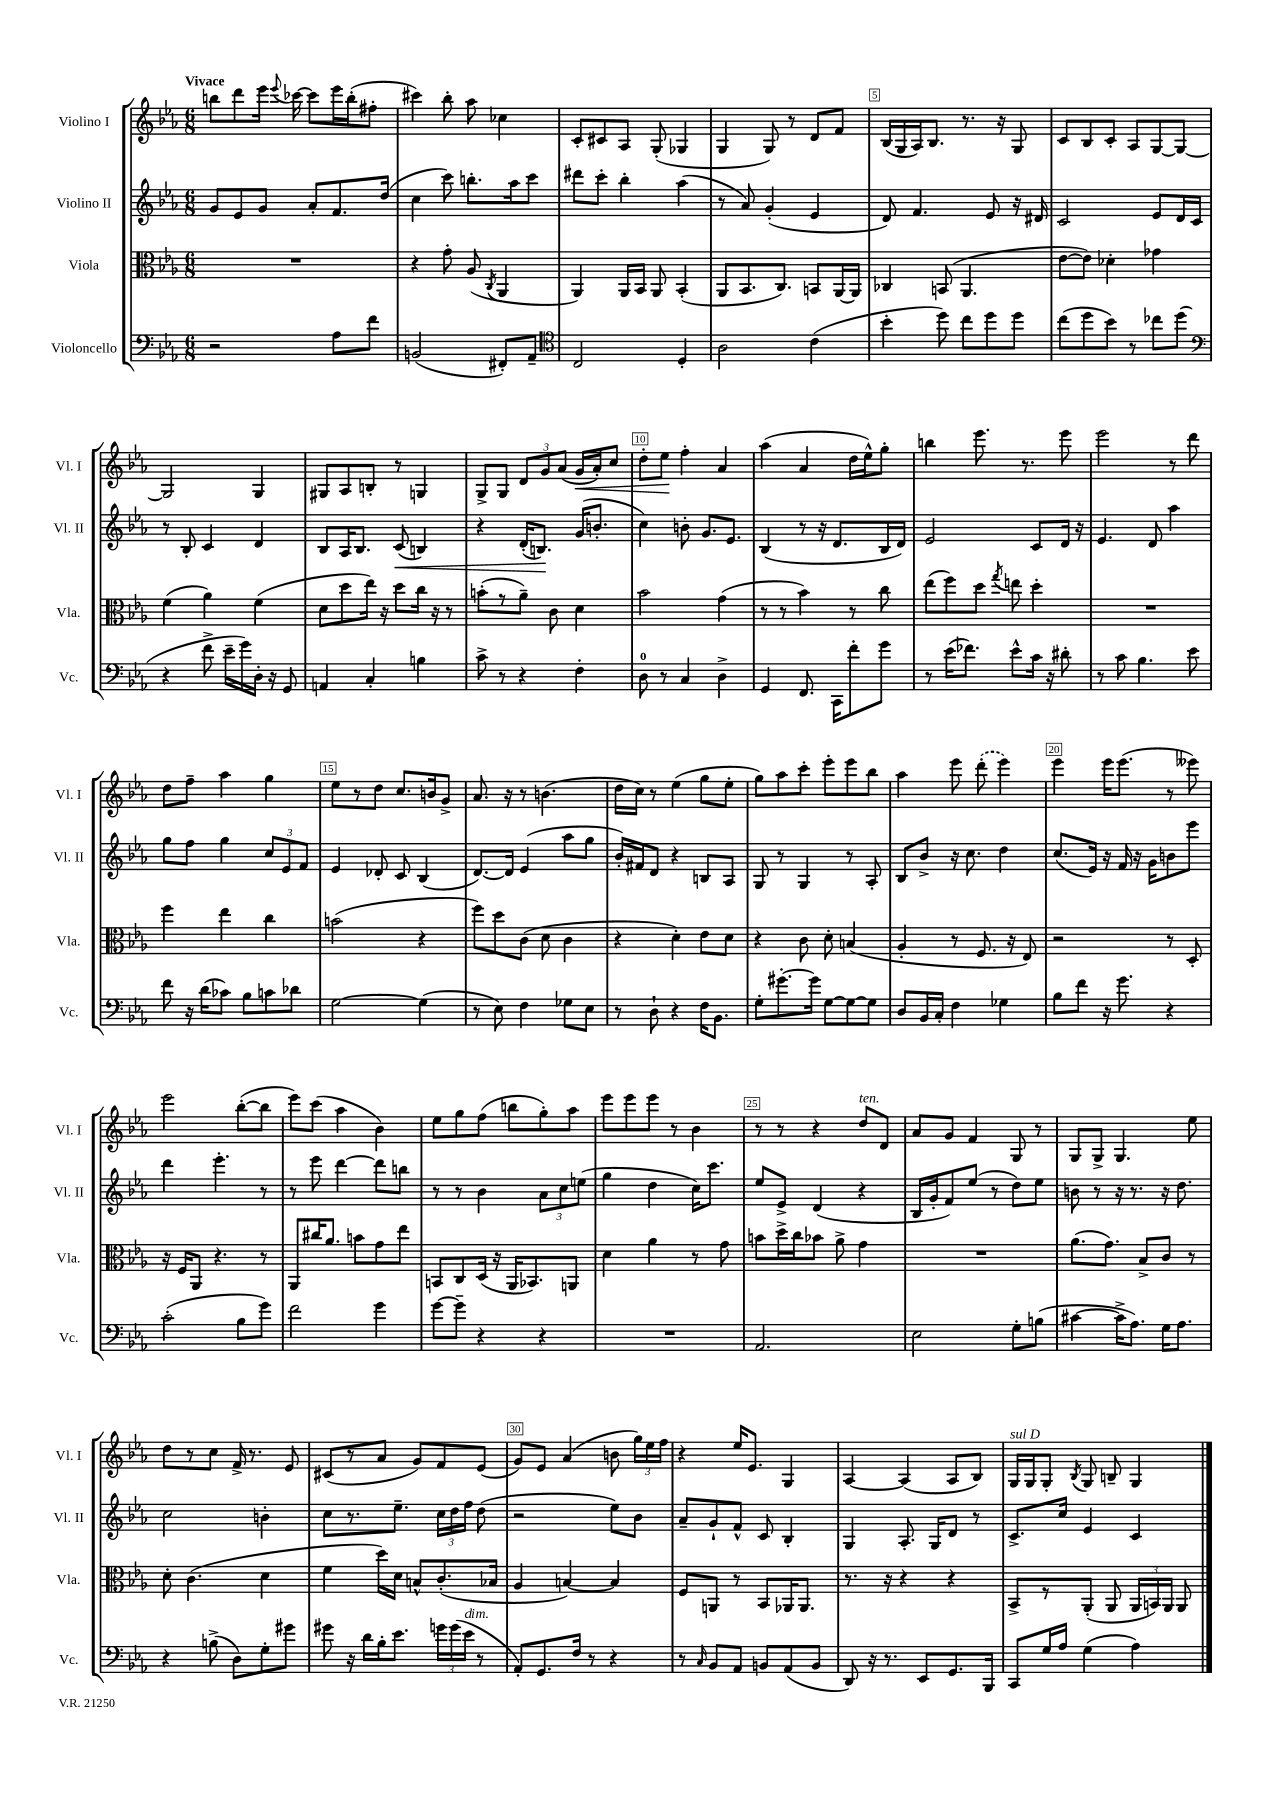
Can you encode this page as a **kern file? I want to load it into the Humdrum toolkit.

**kern	**kern	**kern	**kern
*staff4	*staff3	*staff2	*staff1
*clefF4	*clefC3	*clefG2	*clefG2
*k[b-e-a-]	*k[b-e-a-]	*k[b-e-a-]	*k[b-e-a-]
*M6/8	*M6/8	*M6/8	*M6/8
2r	2.r	8g/L	8bb\L
.	.	8e-/	8ddd\
.	.	8g/J	16eee-\Jk
.	.	.	8qqeee-/
.	.	.	[16ccc-\
.	.	8a-'/L	8ccc-\]L
8A-\L	.	8.f/	16eee-\L
.	.	.	(16bb'\J
8f\J	.	.	8ff#'\J
.	.	(16dd/Jk	.
=	=	=	=
(2BB/	4r	4cc\	4ccc#\)
.	8g'\	8ccc\)	8bb-'\
.	(8A-/	8.bb'\L	8aa-\
.	8qC/	.	.
8FF#'/L)	4AA-/	.	4cc-\
.	.	16aa-\k	.
8AA-~/J	.	8ccc\J	.
=	=	=	=
*clefC4	*	*	*
2C/	4AA-/)	8ddd#\L	8c'/L
.	.	8ccc'\J	8c#/
.	16AA-/LL	4bb-'\	8A-/J
.	16BB-/JJ	.	.
.	8AA-/	.	(8G'/
4D'/	(4BB-'/	(4aa-\	4G-/
=	=	=	=
2A-\	8AA-/L	8r	4G/
.	8.BB-/	8a-/)	.
.	.	(4g'/	8G/)
.	8.C/J)	.	.
.	.	.	8r
(4c\	8BB/L	4e-/	8d/L
.	[16AA-/L	.	8f/J
.	16AA-/]JJ	.	.
=	=	=	=
4b-'\	4C-/	8d/)	(16B-/LL
.	.	.	16G/
.	.	4.f/	16A-/J)
.	.	.	8.B-/J
8dd\)	(8BB/	.	.
8cc\L	4.AA-/	.	8.r
8dd\	.	8e-/	.
.	.	.	16r
8dd\J	.	16r	8G/
.	.	16d#/	.
=	=	=	=
(8cc\L	[8e-\L	2c/	8c/L
8dd\	8e-\]J)	.	8B-/
8b-\J)	4d-'\	.	8c'/J
8r	.	.	8A-/L
8cc-\L	4g-\	8e-/L	[8G/
(8dd\J	.	16d/L	8G/_J
.	.	16c/JJ	.
=	=	=	=
*clefF4	*	*	*
4r	(4f\	8r	2G/]
.	.	8B-'/	.
8f^\	4a-\)	4c/	.
16e-~\LL	.	.	.
16g\)	.	.	.
16D'\JJ	(4f\	4d/	4G/
16r	.	.	.
8GG/	.	.	.
=	=	=	=
4AA/	8d\L	8B-/L	8G#/L
.	8dd\	16A-/K	8A-/
.	.	8.B-/J	.
4C'/	16ee-\Jk)	.	8B'/J
.	16r	.	.
.	8dd\L	(8c/	8r
4B\	16cc\Jk	4B/)	4G/
.	16r	.	.
.	8r	.	.
=	=	=	=
8c^\	(8b'\L	4r	8G^/L
8r	8r	.	8G/J
4r	8a-~\J)	(16d'/LK	12d/L
.	.	8.B/J)	.
.	.	.	12g/
.	8c\	.	.
.	.	.	(12a-/J
4F'\	4d\	(16g/LK	16g/LL
.	.	8.b'/J	16a-'/J)
.	.	.	8cc/J
=	=	=	=
8D\	2b-\	4cc\)	8dd'\L
8r	.	.	8ee-\J
4C/	.	8b'\	4ff'\
.	.	8.g/L	.
4D^\	(4g\	.	4a-/
.	.	8.e-/J	.
=	=	=	=
4GG/	8r	(4B-/	(4aa-\
.	8r	.	.
8.FF/	4b-\)	8r	4a-/
.	.	16r	.
16CC\LK	.	8.d/L	.
8f'\	8r	.	16dd\LL
.	.	.	16ee-^^\J)
8g\J	8cc\	16B-/L	8gg'\J
.	.	16d/JJ)	.
=	=	=	=
8r	(8ee-\L	2e-/	4bb\
(16e-\LK	8ff\)	.	.
8.f-\J)	.	.	.
.	8dd\J	.	8.eee-\
.	8qgg/	.	.
8e-^^\L	8ee\	.	.
.	.	.	8.r
16c\Jk	4dd'\	8c/L	.
16r	.	.	.
8d#'\	.	16d/Jk	8eee-\
.	.	16r	.
=	=	=	=
8r	2.r	4.e-/	2eee-\
8c\	.	.	.
4.B-\	.	.	.
.	.	8d/	.
.	.	4aa-\	8r
8e-\	.	.	8ddd\
=	=	=	=
8f\	4ff\	8gg\L	8dd\L
16r	.	8ff\J	8ff~\J
(16d\LK	.	.	.
8c-\J)	4ee-\	4gg\	4aa-\
8B-\L	.	.	.
8c\	4cc\	12cc/L	4gg\
.	.	12e-/	.
8d-\J	.	.	.
.	.	12f/J	.
=	=	=	=
[2G\	(2b\	4e-/	8ee-\L
.	.	.	8r
.	.	8d-'/	8dd\J
.	.	8c/	8.cc/L
(4G\]	4r	(4B-/	.
.	.	.	16b/k
.	.	.	8g^/J
=	=	=	=
8r	8ff\L)	[8.d/L)	8.a-/
8E-\)	8dd\	.	.
.	.	16d/]Jk	16r
4F\	(8c\J	(4e-/	8r
.	8d\	.	(4.b\
8G-\L	4c\	8aa-\L	.
8E-\J	.	8gg\J	.
=	=	=	=
8r	4r	16b-'/LL)	16dd\LL
.	.	16f#/J	16cc\JJ)
8D`\	.	8d/J	8r
4r	4d'\)	4r	(4ee-\
16F\LK	8e-\L	8B/L	8gg\L
8.BB-\J	.	.	.
.	8d\J	8A-/J	8ee-'\J
=	=	=	=
8G'\L	4r	8G/	8gg\L)
[8.g#'\	.	8r	8aa-\
.	8c\	4G/	8ccc'\J
16g#\]Jk	.	.	.
[8G\L	8d'\	.	8eee-'\L
8G\_	(4B/	8r	8eee-\
8G\]J	.	8A-'/	8bb-\J
=	=	=	=
8D/L	4A-'/	8B-/L	4aa-\
16BB-/L	.	8b-^/J	.
16C'/JJ	.	.	.
4F\	8r	16r	8eee-\
.	.	8.cc\	.
.	8.F/	.	(8ddd'\
4G-\	.	4dd\	4eee-\)
.	16r	.	.
.	8E-/)	.	.
=	=	=	=
8B-\L	2r	(8.cc/L	4eee-\
8f\J	.	.	.
.	.	16e-/Jk)	.
16r	.	16r	16eee-\LK
8.g\	.	16f/	(8.eee-\J
.	.	16r	.
.	.	16g\LK	.
4r	8r	8b\	8r
.	8D'/	8eee-\J	8eee--\)
=	=	=	=
(2c'\	16r	4ddd\	2eee-\
.	16F/LK	.	.
.	8AA-/J	.	.
.	4.r	4.eee-'\	.
8B-\L	.	.	([8bb-'\L
8g\J)	8r	8r	8bb-\]J
=	=	=	=
2f\	8AA-/L	8r	8eee-\L)
.	16cc#/K	8eee-\	(8ccc\J
.	8.a-/J	.	.
.	.	[4ddd\	4aa-\
.	8b\L	.	.
4g\	8g\	8ddd\]L	4b-\)
.	8ee-\J	8bb\J	.
=	=	=	=
[8g\L	8BB/L	8r	8ee-\L
8g~\]J	8C/	8r	8gg\
4r	(16D/Jk	4b-\	(8ff\J
.	16r	.	.
.	16AA-/LK	.	8bb\L
.	8.BB-/)	.	.
4r	.	12a-\L	8gg'\)
.	.	12cc\	.
.	8AA/J	.	8aa-\J
.	.	(12ee\J	.
=	=	=	=
2.r	4d\	4gg\	8eee-\L
.	.	.	8eee-\
.	4a-\	4dd\	8eee-\J
.	.	.	8r
.	8r	16cc\LK)	4b-\
.	.	8.ccc\J	.
.	8g\	.	.
=	=	=	=
2.AA-/	8b\L	8ee-/L	8r
.	16dd^\L	8e-^/J	8r
.	16cc\J	.	.
.	8b-\J	(4d/	4r
.	8a-^\	.	.
.	4g\	4r	8dd/L
.	.	.	8d/J
=	=	=	=
2E-\	2.r	16B-/LL	8a-/L
.	.	16g'/J	.
.	.	8f/)	8g/J
.	.	(8ee-/J	4f/
.	.	8r	.
8G'\L	.	8dd\L)	8G/
(8B\J	.	8ee-\J	8r
=	=	=	=
[4c#\	(8.a-\L	8b\	8G/L
.	.	8r	8G^/J
.	8.g\J)	.	.
16c#^\]LK	.	16r	4.G/
8.A-\J)	.	8.r	.
.	8B-^/L	.	.
16G\LK	8c/J	16r	.
8.A-\J	.	8.dd\	.
.	8r	.	8ee-\
=	=	=	=
4r	8d'\	2cc\	8dd\L
.	(4.c\	.	8r
(8B^\	.	.	8cc\J
8D\L)	.	.	16f^/
.	.	.	8.r
8G'\	4d\	4b'\	.
8g#\J	.	.	8e-/
=	=	=	=
8g#\	4f\	8cc\L	(8c#/L
16r	.	8.r	8r
16d\LL	.	.	.
16B-'\J	16dd\LL)	.	8a-/J
8.e-\J	16d\JJ	8.ee-~\J	.
.	8B^^/L	.	8g/L)
24g\LL	(8.c'/	24cc\LL	8f/
(24g\	.	24dd\	.
24e-\JJ	.	24ff\JJ	.
8r	.	(8dd\	(8e-/J
.	16B-/Jk	.	.
=	=	=	=
8AA-'/L)	4A-/	2r	8g/L)
8.GG/	.	.	8e-/J
.	[4B/)	.	(4a-/
16F/Jk	.	.	.
8r	.	.	.
4r	4B/]	8ee-\L)	8b\
.	.	8b-\J	24gg\LL)
.	.	.	24ee-\
.	.	.	24ff\JJ
=	=	=	=
8r	8F/L	8a-~/L	4r
16qqC/	.	.	.
8BB-/L	8AA/J	8g`/	.
8AA-/J	8r	8f^^/J	16ee-/LK
.	.	.	8.e-/J
8BB/L	8BB-/L	8c/	.
(8AA-/	16AA-/K	4B-'/	4G/
.	8.AA-/J	.	.
8BB/J	.	.	.
=	=	=	=
8DD/)	8.r	4G/	[4A-/
16r	.	.	.
8.r	16r	.	.
.	4r	8.A-'/	(4A-/]
8EE-/L	.	.	.
.	.	16G/LK	.
8.GG/	4r	8d/J	8A-/L
.	.	8r	8B-/J)
16BBB-/Jk	.	.	.
=	=	=	=
8CC/L	8BB-^/L	8.c^/L	16G/LL
.	.	.	16G/J
16G/L	8r	.	8G'/J
16A-/JJ	.	16cc/Jk	.
.	.	.	8qB-/
(4G\	(8AA-'/J	4e-/	8G/
.	8AA-/	.	8B~/
4A-\)	24AA-/LL	4c/	4G/
.	24BB/)	.	.
.	24AA-/JJ	.	.
.	8AA-/	.	.
==	==	==	==
*-	*-	*-	*-
